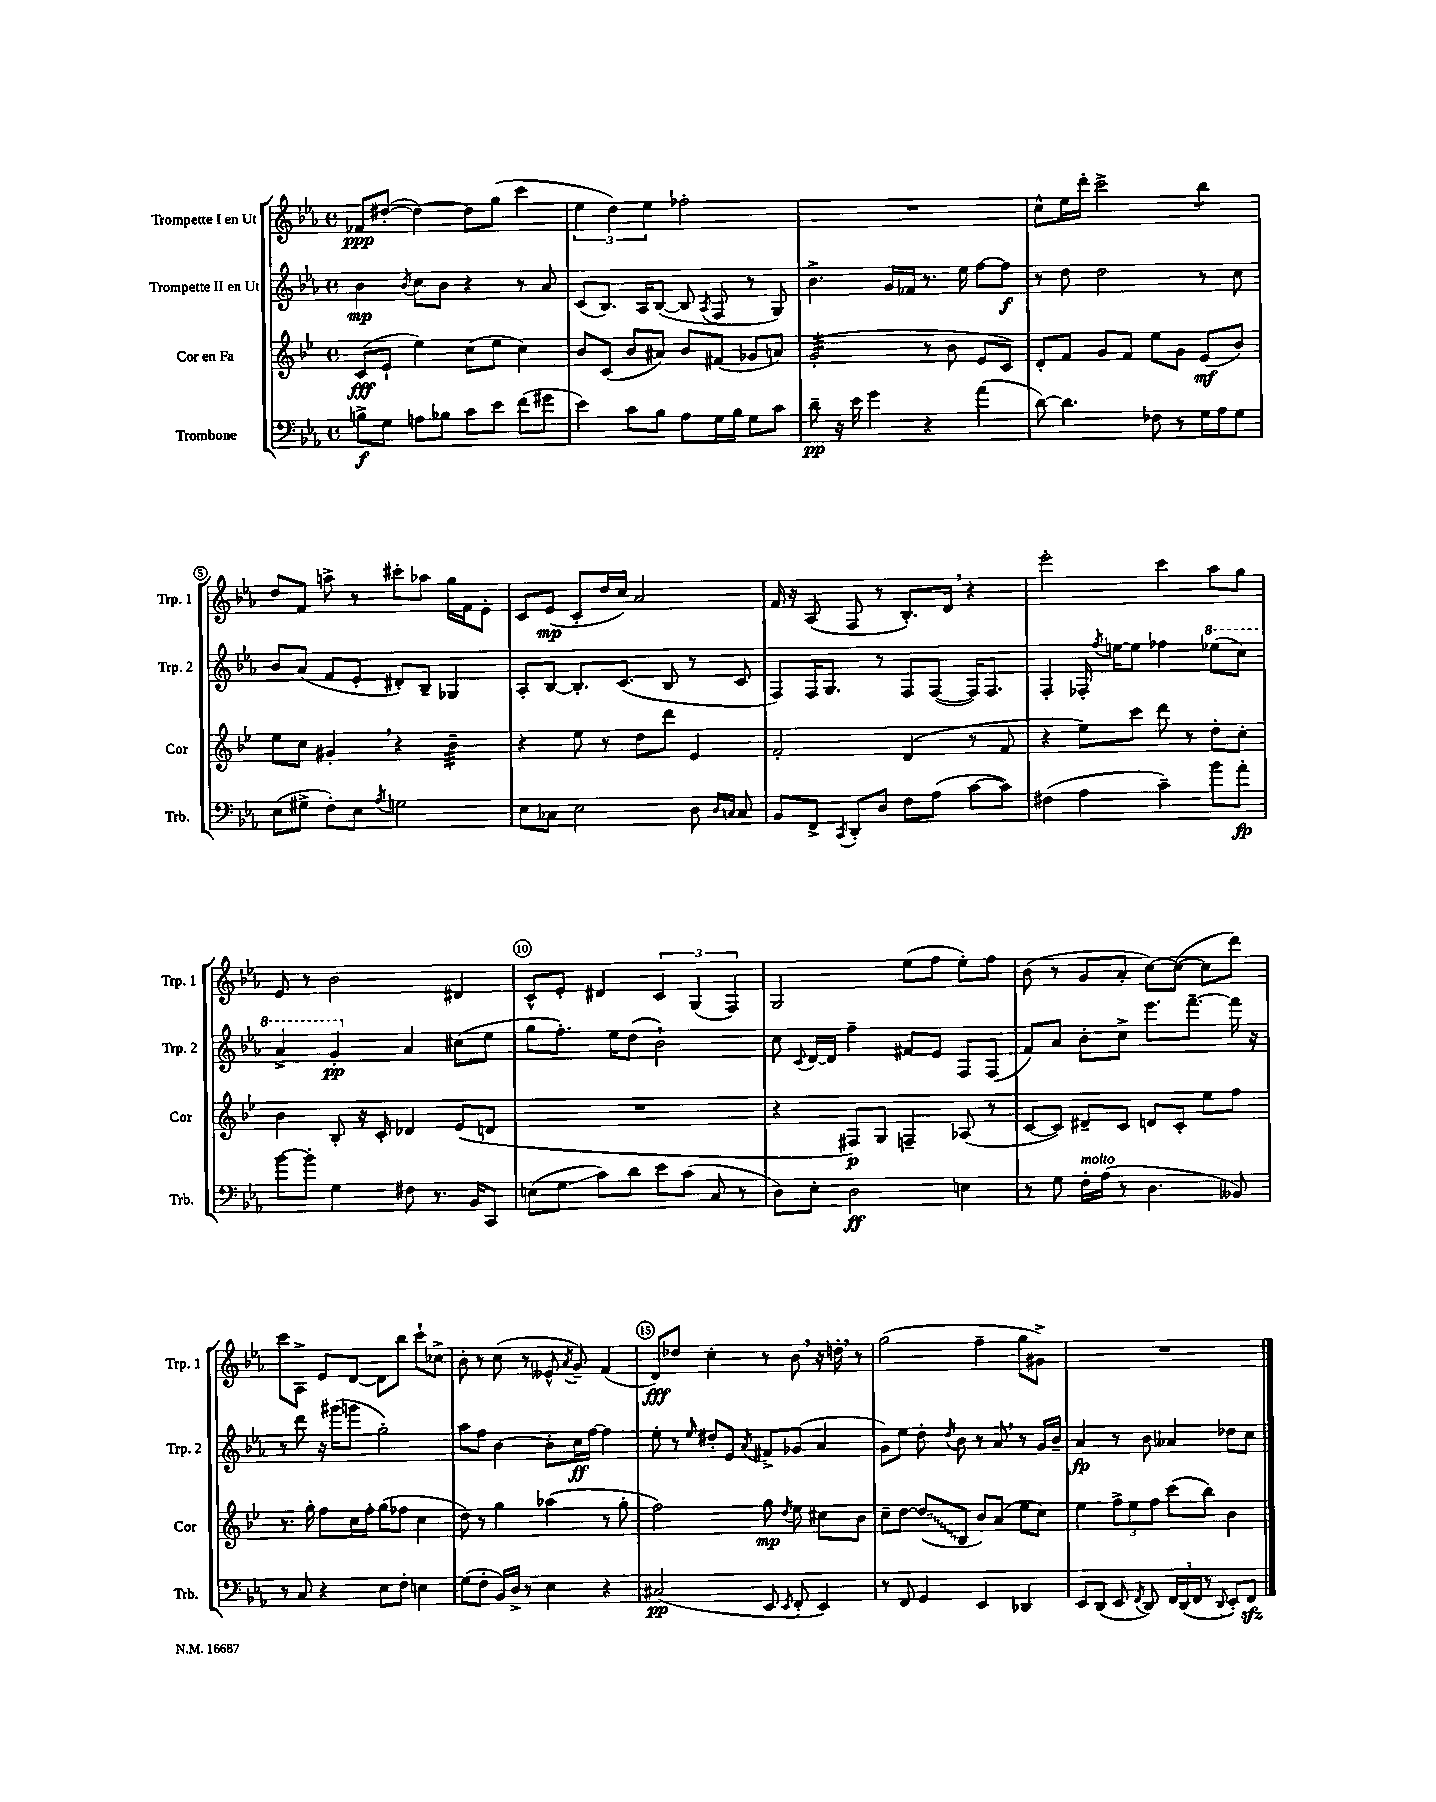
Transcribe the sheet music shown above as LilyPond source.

<<
\new StaffGroup <<
\new Staff = "s0" \with { instrumentName = "Trompette I en Ut" shortInstrumentName = "Trp. 1" } {
    \clef treble \key ees \major \defaultTimeSignature \time 4/4
    \autoBeamOff fes'8[\ppp dis''8]~-.( dis''4~) dis''8[ g''8]( c'''4 |
    \tuplet 3/2 { ees''4 d''4) ees''4 } fes''2-. |
    R1 |
    c''8[-^ ees''16 d'''16]-. c'''2-> bes''4:8 |
    d''8[ f'8] a''8-> r8 cis'''8[-. aes''8] g''16[ f'16 ees'8]-. |
    c'8[ ees'8]\mp( c'8[-. d''16 c''16]) aes'2 |
    f'16 r16 aes8( f8 r8 bes8.[-.) d'16] \breathe r4 |
    ees'''2-. c'''4 aes''8[ g''8] |
    ees'8 r8 bes'2 dis'4 |
    c'8[-^ ees'8]-. dis'4 \tuplet 3/2 { c'4 g4( f4) } |
    g2 ees''8[( f''8] ees''8[-.) f''8] |
    bes'8( r8 g'8[ aes'8]-. c''8[~) c''8]~( c''8[ d'''8]) |
    c'''8[ aes8]-> ees'8[ d'8]~ d'8[ bes''8] c'''8[-! ces''8]-> |
    bes'8-. r8 c''8( r8 eeses'8-^ \acciaccatura { aes'8 } g'8--) f'4( |
    d'8[\fff) des''8] c''4-. r8 bes'8 \breathe r16 d''16-. \breathe r8 |
    g''2( f''4-- g''8[ gis'8]->) |
    R1 \bar "|." |
}
\new Staff = "s1" \with { instrumentName = "Trompette II en Ut" shortInstrumentName = "Trp. 2" } {
    \clef treble \key ees \major \defaultTimeSignature \time 4/4
    \autoBeamOff bes'4\mp \acciaccatura { bes'8 } c''8[ bes'8] r4 r8 aes'8 |
    c'8[( bes8.]) aes16[ bes8]~( bes8 \acciaccatura { aes8 } f8 r8 g8) |
    bes'4.-> g'16[ fes'16] r8. ees''16 f''8[~ f''8]\f |
    r8 d''8 d''2 r8 c''8 |
    bes'8[ aes'8]( f'8[ ees'8]-. dis'8[-.) bes8]-- ges4 |
    aes8[-. bes8]~ bes8.[-. c'8.]( bes8 r8 c'8 |
    f8[) f16 g8.] r8 f8[ f8]~( f16[) f8.] |
    f4-. fes16-. \acciaccatura { f''8 } e''16[~ e''8] fes''4 \ottava #1 ees'''!8[( c'''8]) |
    aes''4-> g''4-.\pp \ottava #0 aes'4 cis''8[( ees''8] |
    g''8[ f''8.]-.) ees''16[ d''8]( bes'2-!) |
    c''8 \appoggiatura { c'8 } d'16[~ d'16] f''4-- fis'8[ ees'8] f8[ f8]( |
    f'8[) aes'8] bes'8[-. c''8]-> ees'''8.[ f'''8.]~-- f'''16 r16 |
    r8 d'''8 r16 gis'''16[( g'''8] g''2-.) |
    aes''8[ f''8] bes'4~ bes'8[-. c''16\ff f''16]~ f''4 |
    ees''8-. r8 \grace { ees''16 } dis''8[-. ees'8] \acciaccatura { aes'8 } fis'8[-> ges'8]( aes'4 |
    g'8[) ees''8] d''8-. \acciaccatura { d''8 } bes'8 r8 aes'8 \breathe r8 g'16[ bes'16]-- |
    aes'4\fp r8 bes'8 aeses'4 des''8[ c''8] \bar "|." |
}
\new Staff = "s2" \with { instrumentName = "Cor en Fa" shortInstrumentName = "Cor" } {
    \clef treble \key bes \major \defaultTimeSignature \time 4/4
    \autoBeamOff c'8[\fff( ees'8]-! ees''4) c''8[( ees''8] c''4) |
    bes'8[ c'8]( bes'8[ ais'8]) bes'8[ fis'8]( ges'8[ a'8]) |
    g'2:32-.( r8 bes'8 ees'8[ c'8]) |
    d'8[-. f'8] g'8[ f'8] ees''8[ g'8] ees'8[\mf( bes'8]) |
    ees''8[ c''8] gis'4-. \breathe r4 bes'4:32-- |
    r4 ees''8 r8 d''8[ d'''8] ees'4 |
    f'2-. d'4( r8 f'8 |
    r4 ees''8[) c'''8] d'''8 r8 d''8[-. c''8]-. |
    bes'4 bes8-. r16 c'16-. des'4 ees'8[( d'8] |
    R1 |
    r4 fis8[\p) g8] f4-- aes8( r8 |
    c'8[~ c'8]) dis'8[-- c'8] d'8[ c'8]-. ees''8[ f''8] |
    r8. g''16-. f''8[ c''16 f''16]-. g''8[( fes''8] c''4 |
    d''8) r8 g''4 aes''4( r8 g''8-. |
    f''2) g''8\mp \acciaccatura { d''8 } ees''8 cis''8[ bes'8] |
    c''8[-- d''8]~ \once \override Glissando.style = #'zigzag d''8[\glissando( bes8] bes'8[) a'8]( ees''8[ c''8]) |
    ees''4 \tuplet 3/2 { f''8[-> ees''8 f''8] } c'''8[( bes''8]) bes'4 \bar "|." |
}
\new Staff = "s3" \with { instrumentName = "Trombone" shortInstrumentName = "Trb." } {
    \clef bass \key ees \major \defaultTimeSignature \time 4/4
    \autoBeamOff b8[->\f g8] a8[ bes8] c'8[ ees'8] f'8[( gis'8] |
    ees'4) c'8[ bes8] aes8[ g16 bes16] g8[ c'8] |
    d'8--\pp r16 ees'16 g'4 r4 aes'4( |
    d'8~) d'4. fes8 r8 g16[ aes16 g8] |
    ees8[( gis8]-> f8[-.) ees8] \acciaccatura { aes8 } g2 |
    ees8[ ces8] ees2 d8 \grace { d16[ c16] } c8 |
    bes,8[ f,8]-> \acciaccatura { c,8 } d,8[-. d8] f8[ aes8]( c'8[~ c'8]) |
    fis4( aes4 c'4--) bes'8[ aes'8]-.\fp |
    bes'8[~ bes'8]-. g4 fis8 r8. bes,16[ c,8] |
    e8[( g8]\glissando c'8[) d'8] ees'8[ c'8]( c8 r8 |
    d8[) ees8]-. d2\ff e4 |
    r8 g8 f16[-.^\markup { \italic "molto" } aes16]( r8 d4. beses,8) |
    r8 c8 r4 ees8[ f8]-. e4 |
    g8[( f8]-. bes,16[) d16]-> r8 ees4 r4 |
    cis2\pp( ees,8 \acciaccatura { ees,8 } f,8-. ees,4) |
    r8 f,8 g,4 ees,4 des,4 |
    ees,8[ d,8]( ees,8 \acciaccatura { f,8 } d,8) \tuplet 3/2 { f,16[ d,16( f,16] } r8 \appoggiatura { d,8 } ees,8[-.) f,8]\sfz \bar "|." |
}
>>
>>
\layout { \context { \Score \override BarNumber.break-visibility = ##(#f #t #t) barNumberVisibility = #(every-nth-bar-number-visible 5) \override BarNumber.stencil = #(make-stencil-circler 0.1 0.3 ly:text-interface::print) } }
